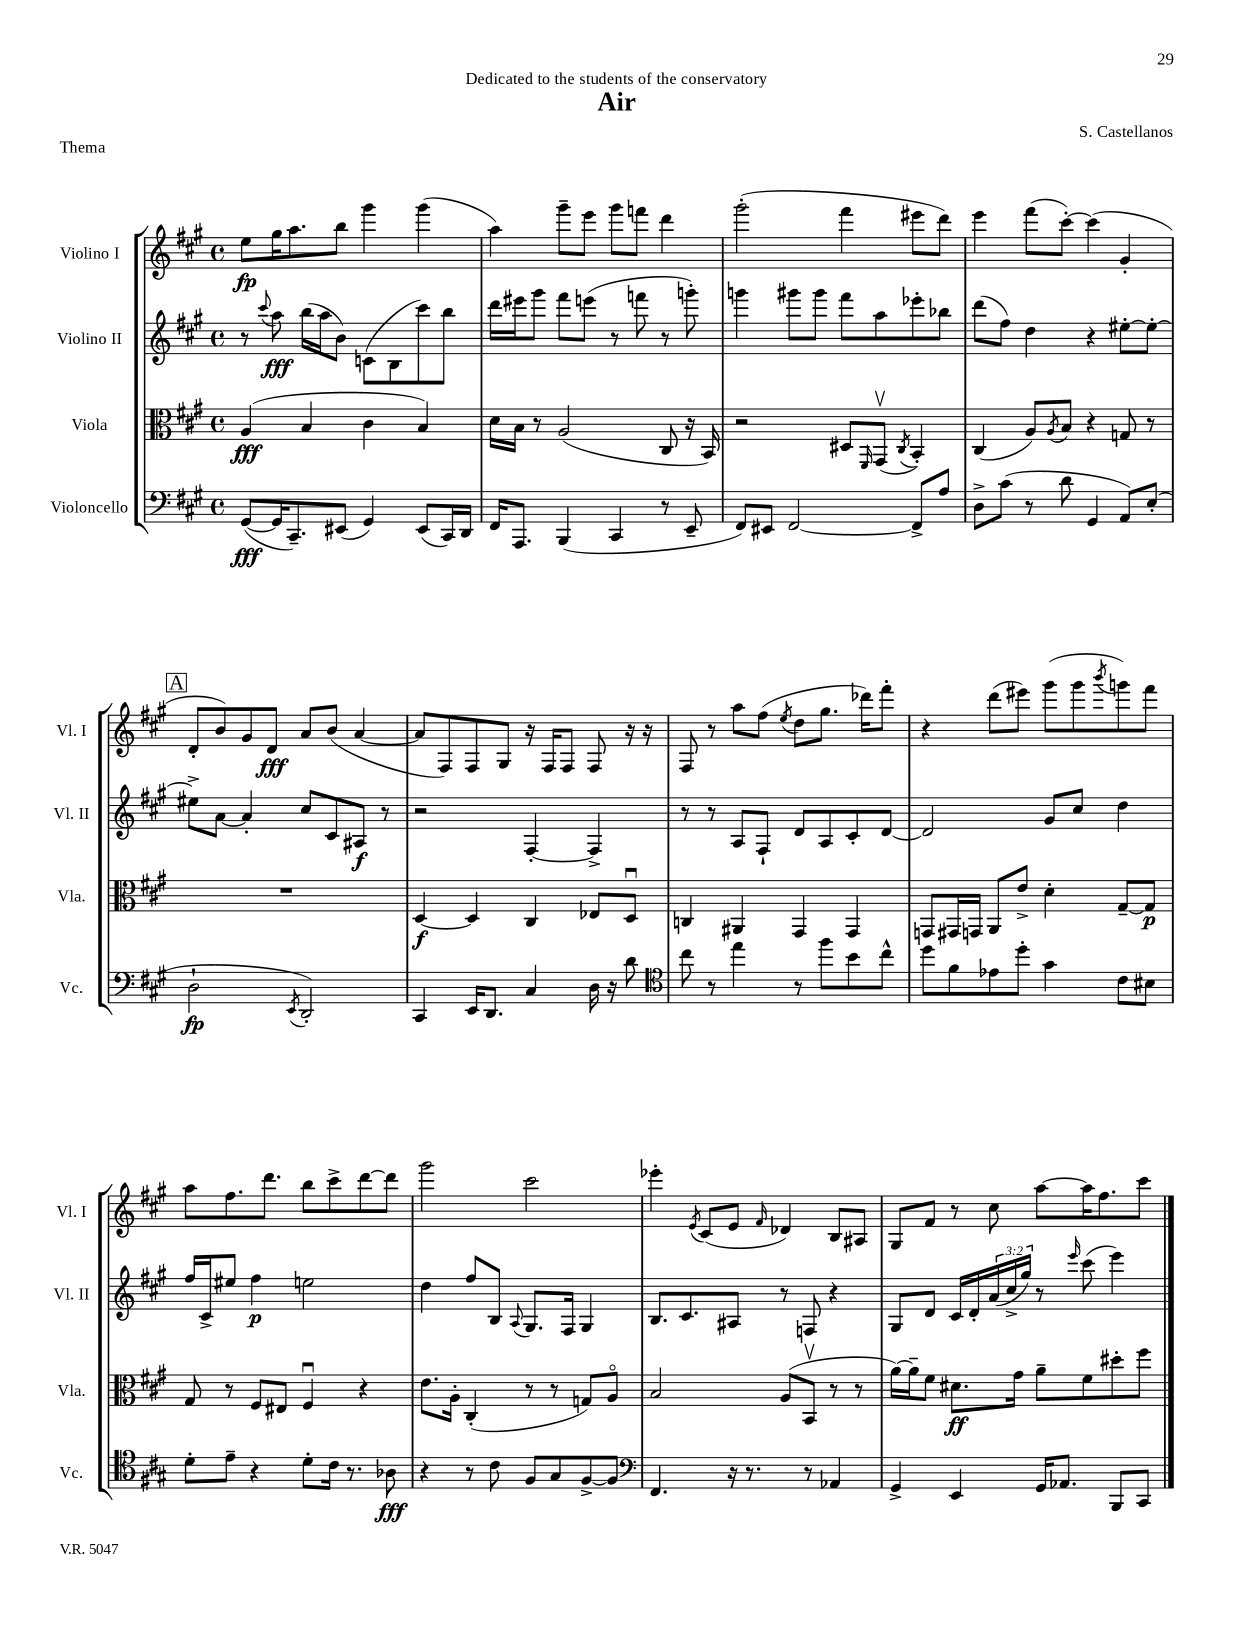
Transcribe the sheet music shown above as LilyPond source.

\header { title = "Air" composer = "S. Castellanos" dedication = "Dedicated to the students of the conservatory" piece = "Thema" }
<<
\new StaffGroup <<
\new Staff = "s0" \with { instrumentName = "Violino I" shortInstrumentName = "Vl. I" } {
    \clef treble \key a \major \defaultTimeSignature \time 4/4
    e''8\fp gis''16 a''8. b''8 gis'''4 gis'''4( |
    a''4) gis'''8-- e'''8 gis'''8 f'''8 d'''4 |
    gis'''2-.( fis'''4 eis'''8 d'''8) |
    e'''4 fis'''8( cis'''8~-.) cis'''4( gis'4-. |
    \mark \markup { \box "A" } d'8-. b'8) gis'8 d'8\fff a'8 b'8( a'4~ |
    a'8 fis8) fis8 gis8 r16 fis16 fis8 fis8 r16 r16 |
    fis8 r8 a''8 fis''8( \acciaccatura { e''8 } d''8 gis''8. des'''16) fis'''8-. |
    r4 d'''8( eis'''8) gis'''8( gis'''8 \acciaccatura { b'''8 } g'''8) fis'''8 |
    a''8 fis''8. d'''8. b''8 cis'''8-> d'''8~ d'''8 |
    gis'''2 cis'''2 |
    ees'''4-. \acciaccatura { e'8 } cis'8( e'8 \grace { fis'16 } des'4) b8 ais8 |
    gis8 fis'8 r8 cis''8 a''8~ a''16 fis''8. cis'''8 \bar "|." |
}
\new Staff = "s1" \with { instrumentName = "Violino II" shortInstrumentName = "Vl. II" } {
    \clef treble \key a \major \defaultTimeSignature \time 4/4 \override Staff.TupletNumber.text = #tuplet-number::calc-fraction-text
    r8 \appoggiatura { cis'''8 } a''8\fff b''16( a''16 b'8) c'8( b8 cis'''8) b''8 |
    d'''16 eis'''16 gis'''8 fis'''8 e'''8( r8 f'''8 r8 g'''8-.) |
    g'''4 gis'''8 gis'''8 fis'''8 a''8 ees'''8-. bes''8 |
    d'''8( fis''8) d''4 r4 eis''8~-. eis''8~-. |
    \mark \markup { \box "A" } eis''8-> a'8~ a'4-. cis''8 cis'8 ais8\f r8 |
    r2 fis4~-. fis4-> |
    r8 r8 a8 fis8-! d'8 a8 cis'8-. d'8~ |
    d'2 gis'8 cis''8 d''4 |
    fis''16 cis'16-> eis''8 fis''4\p e''2 |
    d''4 fis''8 b8 \appoggiatura { a8 } gis8. fis16 gis4 |
    b8. cis'8. ais8 r8 f8 r4 |
    gis8 d'8 cis'16 d'16-. \tuplet 3/2 { a'16( cis''16-> gis''16) } r8 \grace { e'''16 } cis'''8( e'''4) \bar "|." |
}
\new Staff = "s2" \with { instrumentName = "Viola" shortInstrumentName = "Vla." } {
    \clef alto \key a \major \defaultTimeSignature \time 4/4
    a4\fff( b4 cis'4 b4) |
    d'16 b16 r8 a2( cis8 r16 b,16) |
    r2 dis8 \grace { fis,16 } gis,8\upbow( \acciaccatura { cis8 } b,4-.) |
    cis4( a8) \acciaccatura { a8 } b8 r4 g8 r8 |
    \mark \markup { \box "A" } R1 |
    d4~\f d4 cis4 ees8 d8\downbow |
    c4 ais,4 gis,4 gis,4 |
    g,8 gis,16 g,16 a,8 e'8-> d'4-. gis8~-- gis8\p |
    gis8 r8 fis8 eis8 fis4\downbow r4 |
    e'8. a16-. cis4-.( r8 r8 g8) a8\flageolet |
    b2 a8( b,8\upbow r8 r8 |
    a'16~) a'16-- fis'8 dis'8.\ff gis'16 a'8-- fis'8 dis''8-. fis''8 \bar "|." |
}
\new Staff = "s3" \with { instrumentName = "Violoncello" shortInstrumentName = "Vc." } {
    \clef bass \key a \major \defaultTimeSignature \time 4/4
    gis,8~\fff( gis,16 cis,8.--) eis,8( gis,4) eis,8( cis,16) d,16 |
    fis,16 a,,8. b,,4( cis,4 r8 e,8-- |
    fis,8) eis,8 fis,2~ fis,8-> a8 |
    d8-> cis'8( r8 d'8 gis,4 a,8) e8-.( |
    \mark \markup { \box "A" } d2-!\fp \acciaccatura { e,8 } d,2-.) |
    cis,4 e,16 d,8. cis4 d16 r16 d'8 |
    \clef tenor cis''8 r8 e''4 r8 fis''8 b'8 cis''8-^ |
    d''8 fis'8 ees'8 d''8-. gis'4 cis'8 bis8 |
    d'8-. e'8-- r4 d'8-. cis'16 r8. aes8\fff |
    r4 r8 cis'8 fis8 gis8 fis8~-> fis8 |
    \clef bass fis,4. r16 r8. r8 aes,4 |
    gis,4-> e,4 gis,16 aes,8. b,,8 cis,8 \bar "|." |
}
>>
>>
\layout { \context { \Score \remove "Bar_number_engraver" } }
